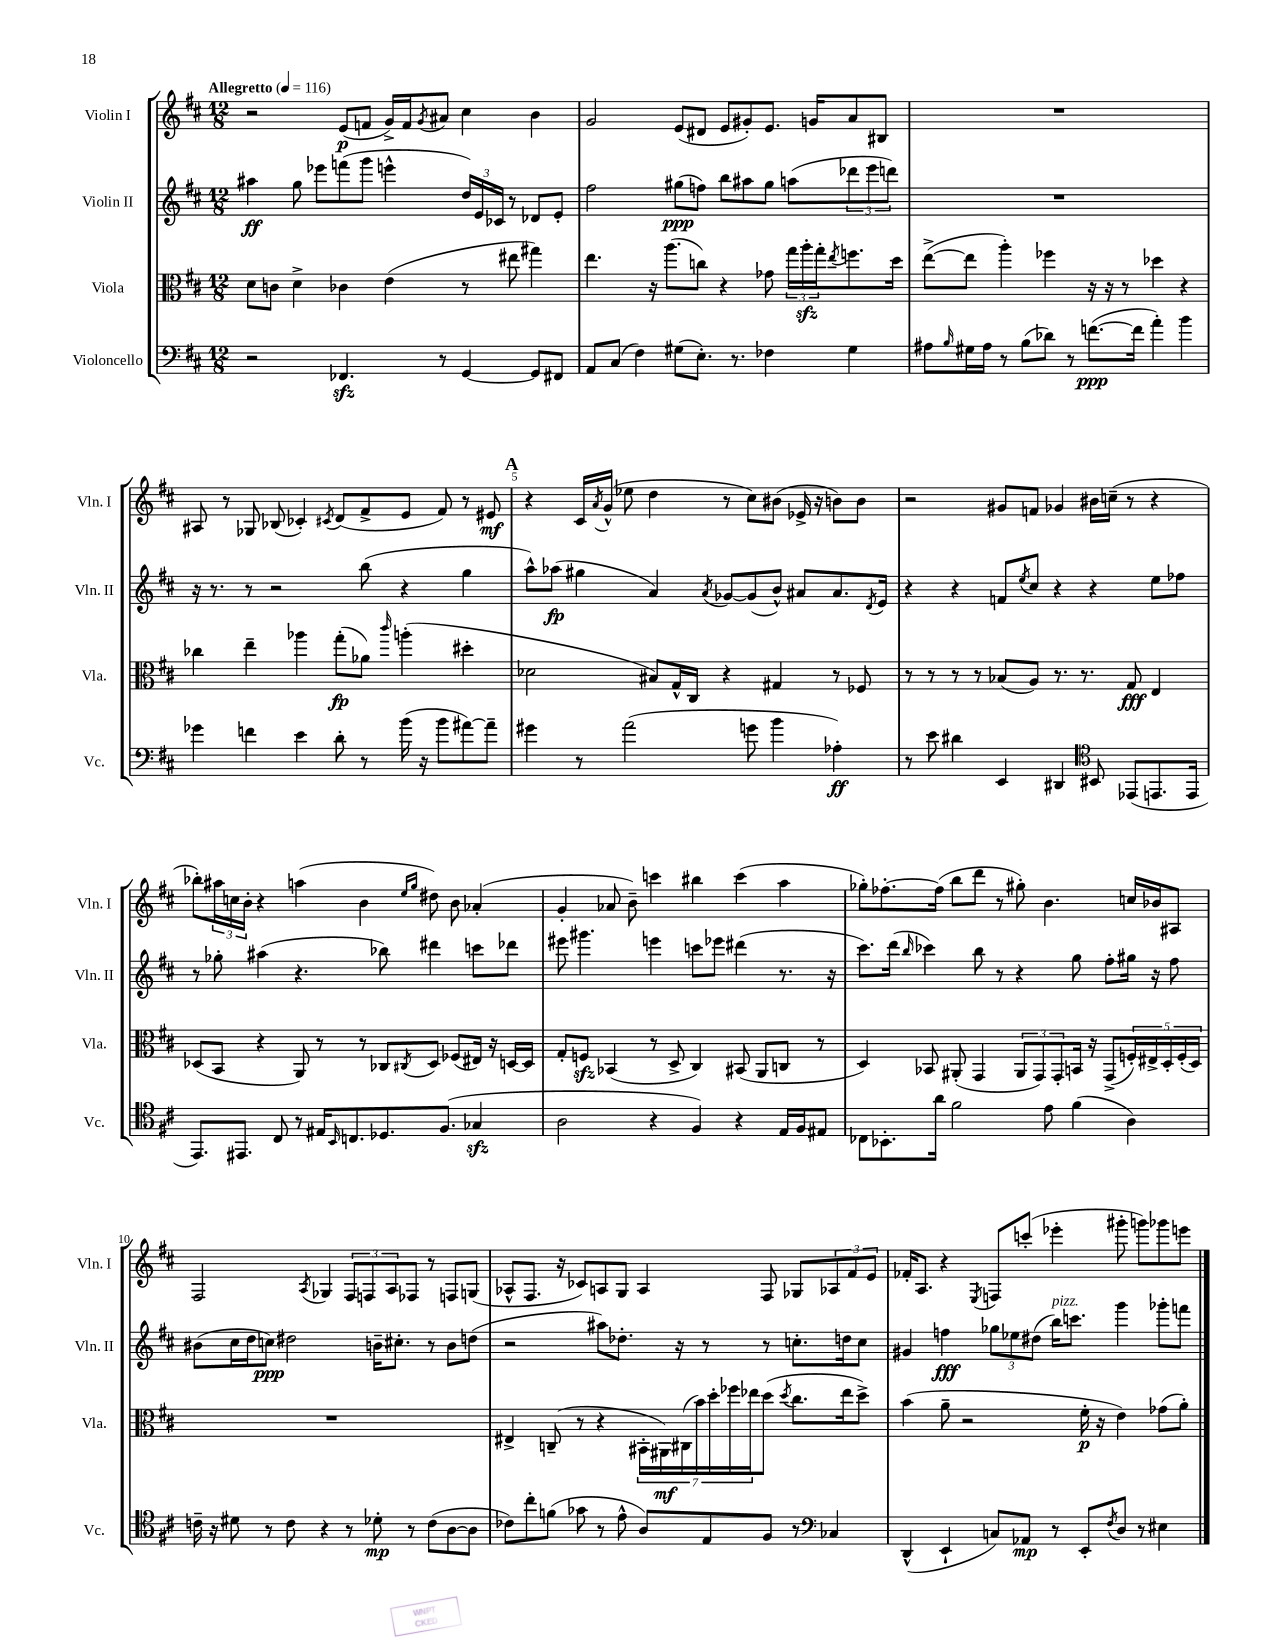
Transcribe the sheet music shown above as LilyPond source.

<<
\new StaffGroup <<
\new Staff = "s0" \with { instrumentName = "Violin I" shortInstrumentName = "Vln. I" } {
    \clef treble \key d \major \numericTimeSignature \time 12/8 \tempo "Allegretto" 4 = 116
    r2 e'8\p( f'8 g'16->) f'16 \acciaccatura { g'8 } ais'8 cis''4 b'4 |
    g'2 e'8( dis'8 e'8 gis'8-.) e'8. g'16 a'8 bis8 |
    R1. |
    ais8 r8 ges8 bes8( ces'4-.) \acciaccatura { cis'8 } d'8( fis'8-> e'8 fis'8) r8 eis'8\mf |
    \mark \markup { \bold "A" } r4 cis'16 \acciaccatura { a'8 } g'16-^( ees''8 d''4 r8 cis''8) bis'8( ees'16-> r16 b'8) b'8 |
    r2 gis'8 f'8 ges'4 bis'16 c''16--( r8 r4 |
    bes''8-.) \tuplet 3/2 { ais''16 c''16 b'16-. } r4 a''4( b'4 \grace { e''16 g''16 } dis''8) b'8 aes'4-.( |
    g'4-. aes'8 b'8--) c'''4 bis''4 c'''4( a''4 |
    ges''8-.) fes''8.~-. fes''16( b''8 d'''8 r8 gis''8-.) b'4. c''16 bes'16 ais8 |
    fis2 \acciaccatura { a8 } ges4 \tuplet 3/2 { fis8 f8 a8 } fes8 r8 f8 g8( |
    aes8-^ fis8. r16 ces'8) a8 g8 a4 fis8 ges8 \tuplet 3/2 { aes8 fis'8 e'8 } |
    fes'16-. a8. r4 \acciaccatura { e8 } f8 c'''8-.( ees'''4-. gis'''8-. g'''8) ges'''8 e'''8 \bar "|." |
}
\new Staff = "s1" \with { instrumentName = "Violin II" shortInstrumentName = "Vln. II" } {
    \clef treble \key d \major \numericTimeSignature \time 12/8
    ais''4\ff g''8 ees'''8 f'''8( g'''8 e'''4-^ \tuplet 3/2 { d''16) e'16 ces'16 } r8 des'8 e'8-. |
    fis''2 gis''8\ppp( f''8) b''8 ais''8 gis''8 a''8( \tuplet 3/2 { des'''8 e'''8 d'''8) } |
    R1. |
    r16 r8. r8 r2 b''8( r4 g''4 |
    \mark \markup { \bold "A" } a''8-^) aes''8\fp( gis''4 a'4) \acciaccatura { a'8 } ges'8~ ges'8( b'8-^) ais'8 ais'8. \acciaccatura { d'8 } e'16 |
    r4 r4 f'8 \acciaccatura { e''8 } cis''8 r4 r4 e''8 fes''8 |
    r8 ges''8-. ais''4( r4. bes''8) dis'''4 c'''8 des'''8 |
    eis'''8 gis'''4. e'''4 c'''8 ees'''8 dis'''4( r8. r16 |
    cis'''8.) d'''16( \grace { b''16 } ces'''4) b''8 r8 r4 g''8 fis''8-. gis''16 r16 fis''8 |
    bis'8( cis''16 d''16 c''8\ppp) dis''2 b'16-- cis''8.-. r8 b'8 d''8( |
    r2 ais''8) des''8.-. r16 r8 r8 c''8.-. d''16 c''8 |
    gis'4 f''4\fff \tuplet 3/2 { ges''8 ees''8 dis''8( } b''16^\markup { \italic "pizz." }) c'''8. g'''4 ges'''8-. f'''8 \bar "|." |
}
\new Staff = "s2" \with { instrumentName = "Viola" shortInstrumentName = "Vla." } {
    \clef alto \key d \major \numericTimeSignature \time 12/8
    d'8 c'8 d'4-> ces'4 e'4( r8 eis''8 gis''4) |
    e''4. r16 a''8.( c''8) r4 ges'8 \tuplet 3/2 { g''16 a''16-.\sfz g''16-. } \acciaccatura { e''8 } f''8. d''16 |
    e''8~->( e''8 a''4-.) fes''4 r16 r16 r8 des''4 r4 |
    ces''4 e''4-- aes''4 g''8-.\fp( aes'8) \grace { cis'''16 } a''4-.( dis''4-. |
    \mark \markup { \bold "A" } des'2 bis8) g16-^ cis16 r4 gis4 r8 fes8 |
    r8 r8 r8 r8 bes8( a8) r8. r8. g8\fff e4 |
    des8( b,8 r4 a,8) r8 r8 ces8 \acciaccatura { cis8 } des8 fes8( eis16) r16 d16~ d16 |
    g8-. f8\sfz bes,4( r8 d8-> cis4) bis,8( a,8 c8 r8 |
    d4) bes,8 ais,8-.( g,4 \tuplet 3/2 { ais,8 g,8) g,8-. } b,16 r16 g,8->( \tuplet 5/4 { f16-.) eis16-> d16-. f16-.( d16) } |
    R1. |
    eis4-> c8--( r8 r4 \tuplet 7/4 { bis,16-. ais,16\mf) cis16( b'16) d''16-. fes''16 ees''16 } d''8( \acciaccatura { d''8 } cis''8. ees''16 d''8->) |
    b'4( a'8-- r2 fis'16-.\p r16 e'4) ges'8( a'8-.) \bar "|." |
}
\new Staff = "s3" \with { instrumentName = "Violoncello" shortInstrumentName = "Vc." } {
    \clef bass \key d \major \numericTimeSignature \time 12/8
    r2 fes,4.\sfz r8 g,4~ g,8 fis,8 |
    a,8 cis8( fis4) gis8( e8.-.) r8. fes4 gis4 |
    ais8 \grace { b16 } gis16 ais16 r8 b8( des'8) r8 f'8.~\ppp( f'16 a'4-.) b'4 |
    ges'4 f'4 e'4 d'8-. r8 b'16( r16 b'8 ais'8~) ais'8-- |
    \mark \markup { \bold "A" } gis'4 r8 a'2( g'8 b'4 aes4-.\ff) |
    r8 e'8 dis'4 e,4 dis,4 \clef tenor bis,8 ees,8( e,8. e,16 |
    e,8.) eis,8. cis8 r8 eis16 \grace { b,16 } c8. des8. fis8.( ges4\sfz |
    a2 r4 fis4) r4 e16 fis16 eis8 |
    ces8 bes,8.-. a'16 fis'2 e'8 fis'4( a4) |
    c'16-- r16 dis'8 r8 c'8 r4 r8 des'8-.\mp r8 c'8( a8~ a8 |
    ces'8) cis''8-. f'8( ges'8 r8 e'8-^ a8) e8 fis8 r8 \clef bass ces4 |
    d,4-^( e,4-! c8) aes,8\mp r8 e,8-. \acciaccatura { fis8 } d8 r8 eis4 \bar "|." |
}
>>
>>
\layout { \context { \Score \override BarNumber.break-visibility = ##(#f #t #t) barNumberVisibility = #(every-nth-bar-number-visible 5) } }
